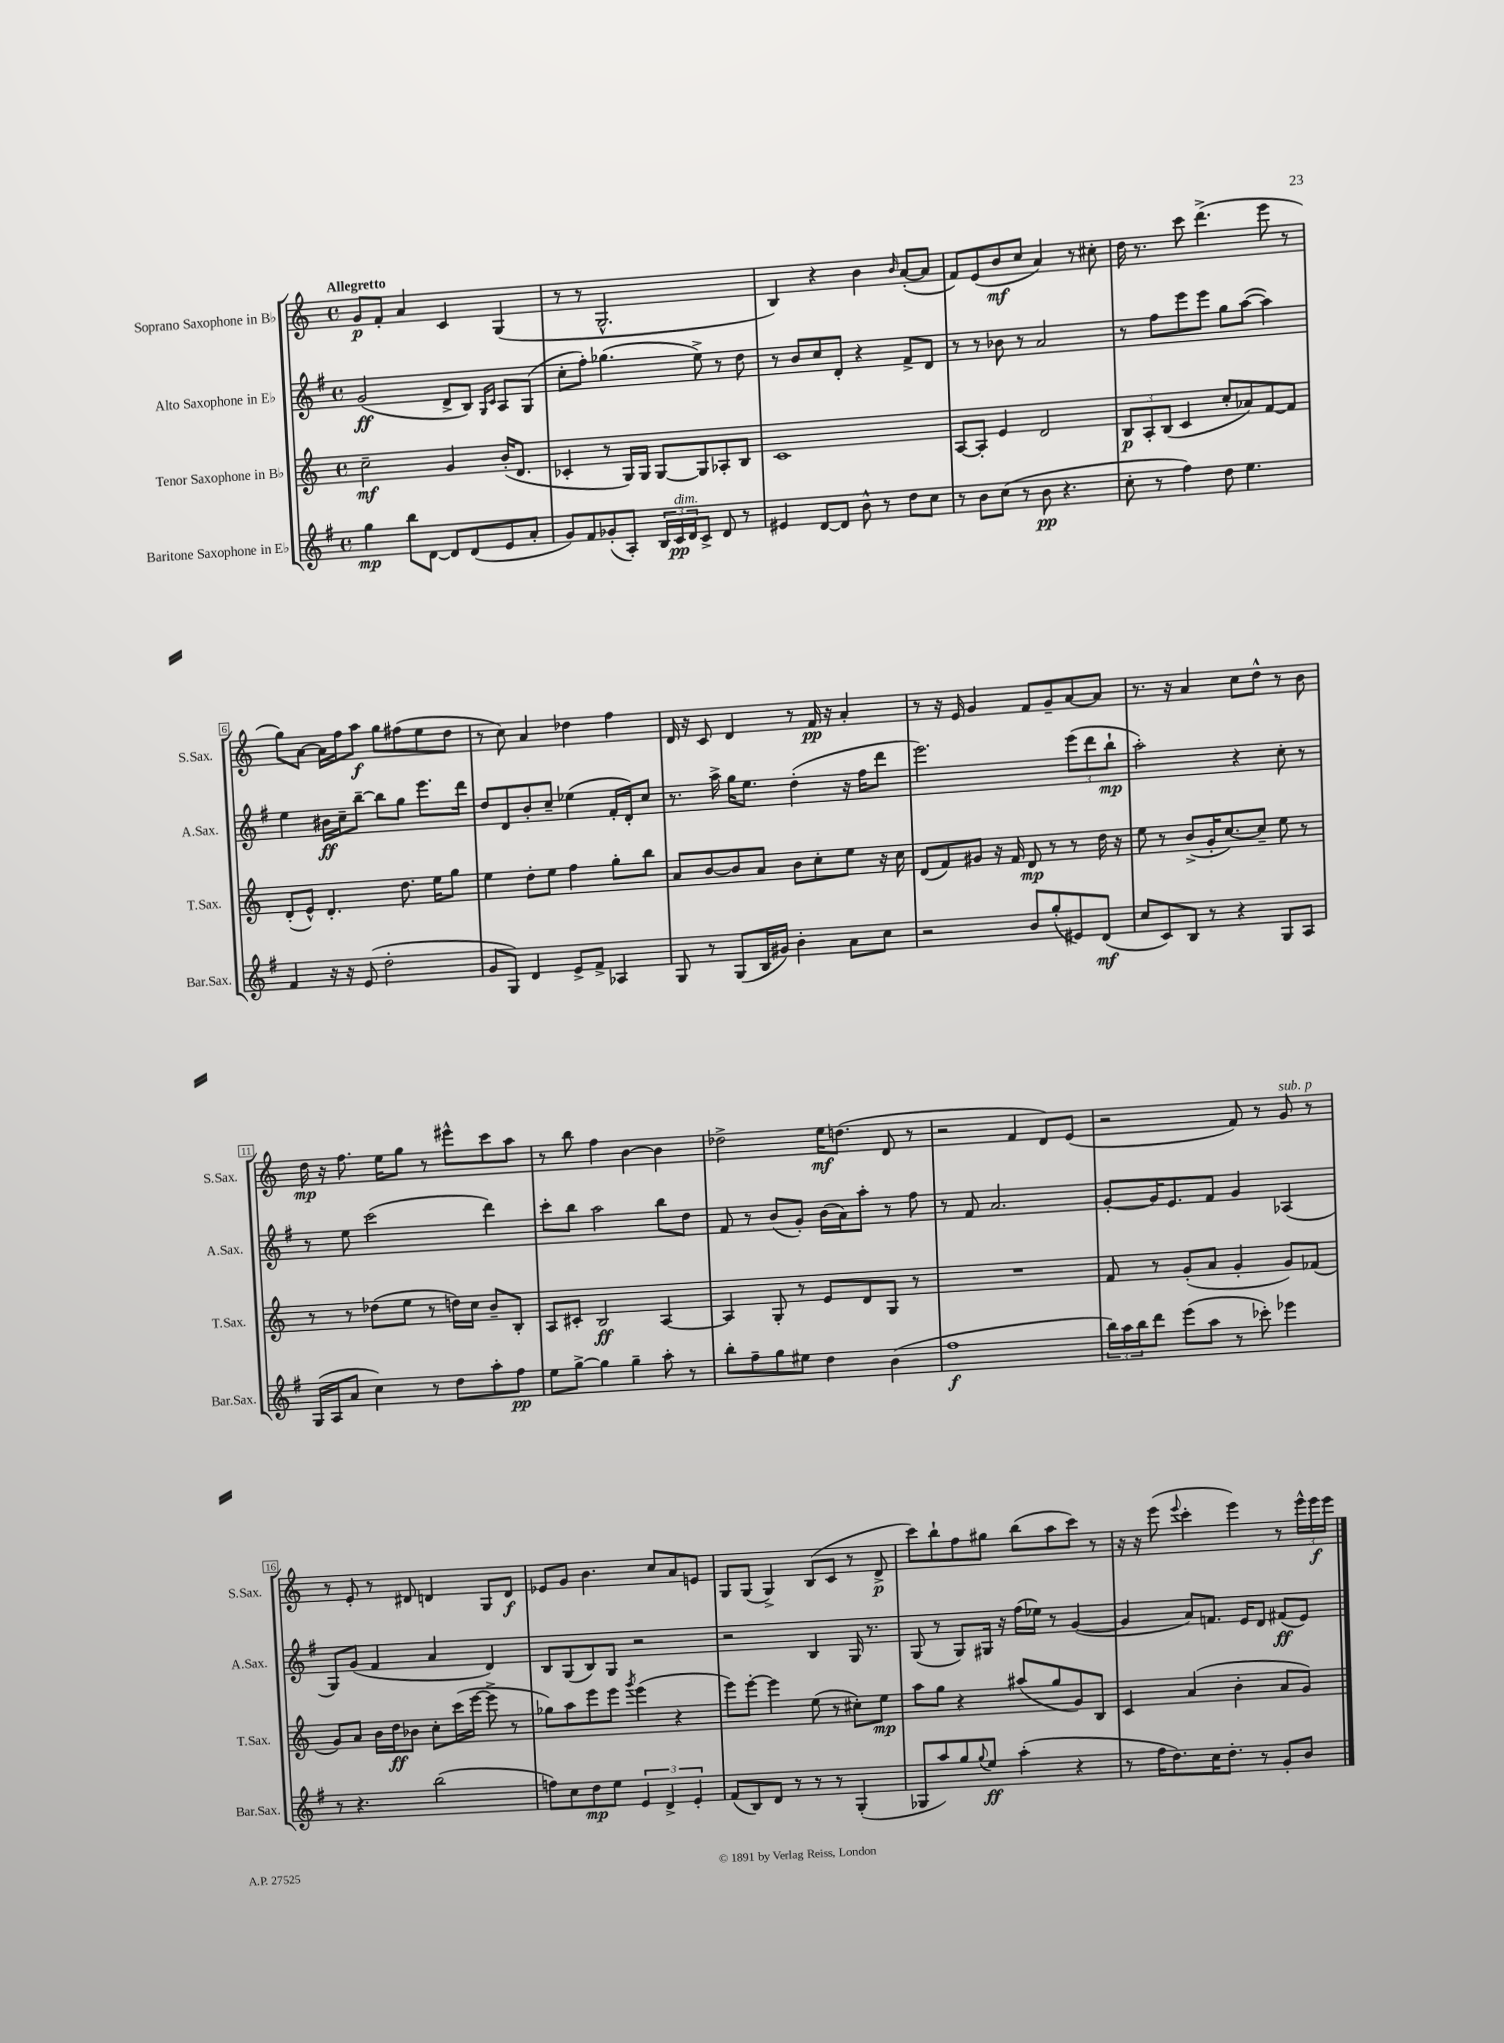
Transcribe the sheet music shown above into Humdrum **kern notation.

**kern	**dynam	**kern	**dynam	**kern	**dynam	**kern	**dynam
*part4	*part4	*part3	*part3	*part2	*part2	*part1	*part1
*staff4	*staff4	*staff3	*staff3	*staff2	*staff2	*staff1	*staff1
*I"Baritone Saxophone in E♭	*	*I"Tenor Saxophone in B♭	*	*I"Alto Saxophone in E♭	*	*I"Soprano Saxophone in B♭	*
*I'Bar.Sax.	*	*I'T.Sax.	*	*I'A.Sax.	*	*I'S.Sax.	*
*clefG2	*	*clefG2	*	*clefG2	*	*clefG2	*
*k[f#]	*	*k[]	*	*k[f#]	*	*k[]	*
*M4/4	*	*M4/4	*	*M4/4	*	*M4/4	*
*met(c)	*	*met(c)	*	*met(c)	*	*met(c)	*
=1	=1	=1	=1	=1	=1	=1	=1
!	!	!	!	!	!	!LO:TX:a:B:t=Allegretto	!
4gg\	mp	2cc~\	mf	(2g/	ff	8g/L	p
.	.	.	.	.	.	8f'/J	.
8bb\L	.	.	.	.	.	4a/	.
[8d\J	.	.	.	.	.	.	.
8d/L]	.	4g/	.	8d^/L	.	4c/	.
(8d/	.	.	.	8B/J)	.	.	.
.	.	.	.	16qqG/LL	.	.	.
.	.	.	.	16qqc/JJ	.	.	.
8e/	.	(16b'/KL	.	8A/L	.	(4G/	.
.	.	8.d/J	.	.	.	.	.
8a'/J	.	.	.	(8G/J	.	.	.
=2	=2	=2	=2	=2	=2	=2	=2
8g/L)	.	4c-X'/	.	8cc'\L	.	8r	.
8f#/	.	.	.	8ff#'\J)	.	8r	.
(8g-X'/	.	8r	.	(4.gg-X\	.	2.G^^/	.
8A'/J)	.	16G/LL)	.	.	.	.	.
.	.	16G/JJ	.	.	.	.	.
24B/LL	.	[8G/L	.	.	.	.	.
!LO:TX:a:i:t=dim.	!	!	!	!	!	!	!
24c/	pp	.	.	.	.	.	.
24d/J	.	.	.	.	.	.	.
8c^/J	.	8G/]	.	8ee^\)	.	.	.
8d/	.	8A-X'/	.	8r	.	.	.
8r	.	8B/J	.	8dd\	.	.	.
=3	=3	=3	=3	=3	=3	=3	=3
4e#X/	.	1c	.	8r	.	4B/)	.
.	.	.	.	8b/L	.	.	.
[8d/L	.	.	.	8cc/	.	4r	.
8d/J]	.	.	.	8d'/J	.	.	.
8b^^\	.	.	.	4r	.	4b\	.
8r	.	.	.	.	.	.	.
.	.	.	.	.	.	16qqb/	.
8dd\L	.	.	.	8f#^/L	.	([8a'/L	.
8cc\J	.	.	.	8d/J	.	8a/J]	.
=4	=4	=4	=4	=4	=4	=4	=4
8r	.	[8A/L	.	8r	.	8f/L)	.
8b\L	.	8A'/J]	.	8r	.	(8e/	.
(8cc\J	.	4e/	.	8b-X\	.	8b/	mf
8r	.	.	.	8r	.	8cc/J	.
8b\	pp	2d/	.	2a/	.	4a/)	.
4.r	.	.	.	.	.	.	.
.	.	.	.	.	.	8r	.
.	.	.	.	.	.	8cc#X'\	.
=5	=5	=5	=5	=5	=5	=5	=5
8cc'\	.	12B/L	p	8r	.	16dd\	.
.	.	.	.	.	.	8.r	.
.	.	12A'/	.	.	.	.	.
8r	.	.	.	8ff#\L	.	.	.
.	.	(12B/J	.	.	.	.	.
4ff#\)	.	4c/	.	8eee\	.	8ccc\	.
.	.	.	.	8eee\J	.	(4.ddd^\	.
8dd\	.	8cc'/L	.	8gg\L	.	.	.
4.ee\	.	8a-X/)	.	([8aa\J	.	.	.
.	.	[8f/	.	4aa\])	.	8eee\	.
.	.	8f/J]	.	.	.	8r	.
!!LO:LB:g=z
=6	=6	=6	=6	=6	=6	=6	=6
4f#/	.	(8d'/L	.	4ee\	.	8gg\L)	.
.	.	8e^^/J)	.	.	.	[8a\J	.
16r	.	4.d'/	.	16b#X\LL	ff	16a\LL]	.
16r	.	.	.	16cc~\J	.	16ff\J	.
(8e/	.	.	.	[8bb~\J	.	8aa\J	f
2dd'\	.	.	.	8bb\L]	.	8gg\L	.
.	.	8.dd\	.	8gg\J	.	(8ff#X\	.
.	.	.	.	8.eee\L	.	8ee\	.
.	.	16ee\KL	.	.	.	.	.
.	.	8gg\J	.	.	.	8dd\J	.
.	.	.	.	16ddd\Jk	.	.	.
=7	=7	=7	=7	=7	=7	=7	=7
8g/L	.	4ee\	.	8dd/L	.	8r	.
8G/J)	.	.	.	8d/	.	8cc\)	.
4d/	.	8dd'\L	.	8b'/	.	4a/	.
.	.	8ee\J	.	8cc~/J	.	.	.
8e^/L	.	4ff\	.	(4ee-X\	.	4dd-X\	.
8f#^/J	.	.	.	.	.	.	.
4A-X/	.	8gg'\L	.	16f#'/LL	.	4ff\	.
.	.	.	.	16d'/J)	.	.	.
.	.	8bb\J	.	8cc/J	.	.	.
=8	=8	=8	=8	=8	=8	=8	=8
8G/	.	8a/L	.	8.r	.	16d/	.
.	.	.	.	.	.	16r	.
8r	.	[8b/	.	.	.	8c/	.
.	.	.	.	16aa^\	.	.	.
(8G/L	.	8b/]	.	16gg\KL	.	4d/	.
.	.	.	.	8.ee\J	.	.	.
16B/L	.	8a/J	.	.	.	.	.
16g#X/JJ)	.	.	.	.	.	.	.
4b'\	.	8b\L	.	(4dd'\	.	8r	.
.	.	8cc'\	.	.	.	16f/	pp
.	.	.	.	.	.	16r	.
8a\L	.	8ee\J	.	16r	.	4a'/	.
.	.	.	.	16ff#\KL	.	.	.
8cc\J	.	16r	.	8ddd\J	.	.	.
.	.	16cc\	.	.	.	.	.
=9	=9	=9	=9	=9	=9	=9	=9
2r	.	(8d/L	.	2.eee\)	.	8r	.
.	.	8f/)	.	.	.	16r	.
.	.	.	.	.	.	16e/	.
.	.	8g#X/J	.	.	.	4g/	.
.	.	16r	.	.	.	.	.
.	.	16f/	.	.	.	.	.
8b/L	.	8d/	mp	.	.	8f/L	.
(8gg'/	.	8r	.	.	.	8g~/	.
8e#X/)	.	8r	.	(12eee\L	.	[8a/	.
.	.	.	.	12ddd\	.	.	.
(8d/J	mf	16dd\	.	.	.	8a/J]	.
.	.	.	.	12bb`\J	mp	.	.
.	.	16r	.	.	.	.	.
=10	=10	=10	=10	=10	=10	=10	=10
8cc/L	.	8ee\	.	2aa'\)	.	8.r	.
8c/)	.	8r	.	.	.	.	.
.	.	.	.	.	.	16r	.
8B/J	.	(8b^/L	.	.	.	4a/	.
8r	.	16g'/K	.	.	.	.	.
.	.	[8.cc/)	.	.	.	.	.
4r	.	.	.	4r	.	8cc\L	.
.	.	8cc~/J]	.	.	.	8dd^^\J	.
8G/L	.	8ee\	.	8cc'\	.	8r	.
8A/J	.	8r	.	8r	.	8b\	.
!!LO:LB:g=z
=11	=11	=11	=11	=11	=11	=11	=11
(16G/LL	.	8r	.	8r	.	16dd\	mp
16A/J	.	.	.	.	.	16r	.
8a/J	.	8r	.	8ee\	.	8.ff\	.
4cc\)	.	(8dd-X\L	.	(2ccc\	.	.	.
.	.	.	.	.	.	16ee\KL	.
.	.	8ee\J	.	.	.	8gg\J	.
8r	.	8r	.	.	.	8r	.
8dd\L	.	16ddn\LL)	.	.	.	8eee#X^^\L	.
.	.	16cc\JJ	.	.	.	.	.
8aa'\	.	8b~/L	.	4ddd\)	.	8ccc\	.
8ff#\J	pp	8B'/J	.	.	.	8aa\J	.
=12	=12	=12	=12	=12	=12	=12	=12
8ee\L	.	8A/L	.	8ccc'\L	.	8r	.
[8gg^\J	.	8c#X'/J	.	8bb\J	.	8bb\	.
4gg\]	.	2B/	ff	2aa\	.	4ff\	.
4gg~\	.	.	.	.	.	[4b\	.
8aa'\	.	[4A/	.	8bb\L	.	4b\]	.
8r	.	.	.	8dd\J	.	.	.
=13	=13	=13	=13	=13	=13	=13	=13
8bb'\L	.	4A/]	.	8f#/	.	2dd-X^\	.
8ff#~\	.	.	.	8r	.	.	.
8gg\	.	8G'/	.	(8b/L	.	.	.
8ee#X\J	.	8r	.	8g'/J)	.	.	.
4dd\	.	8e/L	.	(16b\LL	.	16ee\KL	mf
.	.	.	.	16a\J)	.	(8.ddn\J	.
.	.	8d/	.	8aa'\J	.	.	.
(4b\	.	8G/J	.	8r	.	8d/	.
.	.	8r	.	8ff#\	.	8r	.
=14	=14	=14	=14	=14	=14	=14	=14
1ff#	f	1r	.	8r	.	2r	.
.	.	.	.	8f#/	.	.	.
.	.	.	.	2.a/	.	.	.
.	.	.	.	.	.	4f/	.
.	.	.	.	.	.	8d/L)	.
.	.	.	.	.	.	(8e/J	.
=15	=15	=15	=15	=15	=15	=15	=15
24bb\LL)	.	8f/	.	[8g'/L	.	2r	.
24aa\	.	.	.	.	.	.	.
24bb\J	.	.	.	.	.	.	.
8ddd\J	.	8r	.	16g/K]	.	.	.
.	.	.	.	8.e/	.	.	.
(8eee\L	.	(8g'/L	.	.	.	.	.
8aa\J	.	8a/J	.	8f#/J	.	.	.
8r	.	4g'/	.	4g/	.	8f/)	.
8ccc-X'\)	.	.	.	.	.	8r	.
!	!	!	!	!	!	!LO:TX:a:i:t=sub. p	!
4eee-X\	.	8g/L)	.	(4A-X/	.	8g/	.
.	.	(8f-X/J	.	.	.	8r	.
!!LO:LB:g=z
=16	=16	=16	=16	=16	=16	=16	=16
8r	.	8g/L)	.	8G/L)	.	8r	.
4.r	.	8a/J	.	(8g/J	.	8e'/	.
.	.	16b\LL	.	4f#/	.	8r	.
.	.	16dd\J	ff	.	.	.	.
.	.	8b-X\J	.	.	.	8d#X/	.
(2bb\	.	8cc'\L	.	4a/	.	4dn/	.
.	.	(16ccc\L	.	.	.	.	.
.	.	[16eee\JJ	.	.	.	.	.
.	.	8eee^\]	.	4d/)	.	8G/L	.
.	.	8r	.	.	.	8d/J	f
=17	=17	=17	=17	=17	=17	=17	=17
8ffn\L)	.	8gg-X\L)	.	8B/L	.	8e-X/L	.
8cc\	.	8aa\	.	(8G/	.	8g/J	.
8dd\	mp	8eee\	.	8B/)	.	4.b\	.
8ee\J	.	8eee\J	.	8G/J	.	.	.
.	.	8qggg/	.	.	.	.	.
6e/	.	(4eee\	.	2r	.	.	.
.	.	.	.	.	.	8cc/L	.
6d^/	.	.	.	.	.	.	.
.	.	4r	.	.	.	8a/	.
6e'/	.	.	.	.	.	.	.
.	.	.	.	.	.	8en/J	.
=18	=18	=18	=18	=18	=18	=18	=18
(8f#/L	.	8eee\L)	.	2r	.	8G/L	.
8B/)	.	[8eee'\J	.	.	.	(8G/J	.
8d/J	.	4eee\]	.	.	.	4G^/)	.
8r	.	.	.	.	.	.	.
8r	.	(8ee\	.	4B/	.	(8B/L	.
8r	.	8r	.	.	.	8c/J	.
(4G'/	.	8cc#X'\L)	.	16G/	.	8r	.
.	.	.	.	8.r	.	.	.
.	.	8ee\J	mp	.	.	8d^/	p
=19	=19	=19	=19	=19	=19	=19	=19
8G-X/L	.	8aa\L	.	(8G/	.	8ccc\L)	.
8aa/)	.	8gg\J	.	8r	.	8bb`\	.
8gg/	.	4r	.	8G/L)	.	8ff\	.
8qqgg/	.	.	.	.	.	.	.
8ee/J	ff	.	.	16G#X/Jk	.	8gg#X\J	.
.	.	.	.	16r	.	.	.
(4aa'\	.	(8aa#X/L	.	(16ff#\LL	.	(8bb\L	.
.	.	.	.	16ee-X\JJ)	.	.	.
.	.	8gg/	.	8r	.	8aa\	.
4r	.	8g/)	.	([4g/	.	8ccc\J)	.
.	.	8B/J	.	.	.	8r	.
=20	=20	=20	=20	=20	=20	=20	=20
8r	.	4c/	.	4g/]	.	16r	.
.	.	.	.	.	.	16r	.
16ff#\KL	.	.	.	.	.	(8eee\	.
8.dd\)	.	.	.	.	.	.	.
.	.	.	.	.	.	8qqeee/	.
.	.	(4a/	.	8a/L)	.	4ccc'\	.
16cc\K	.	.	.	8.fn/J	.	.	.
8.dd'\J	.	.	.	.	.	.	.
.	.	4b'\	.	.	.	4eee\)	.
.	.	.	.	16e/KL	.	.	.
8r	.	.	.	8d/J	.	.	.
8g'/L	.	8a/L	.	(8f#X/L	ff	8r	.
8b/J	.	8g/J)	.	8e/J)	.	24eee^^\LL	.
.	.	.	.	.	.	24eee\	f
.	.	.	.	.	.	24eee\JJ	.
==	==	==	==	==	==	==	==
*-	*-	*-	*-	*-	*-	*-	*-
